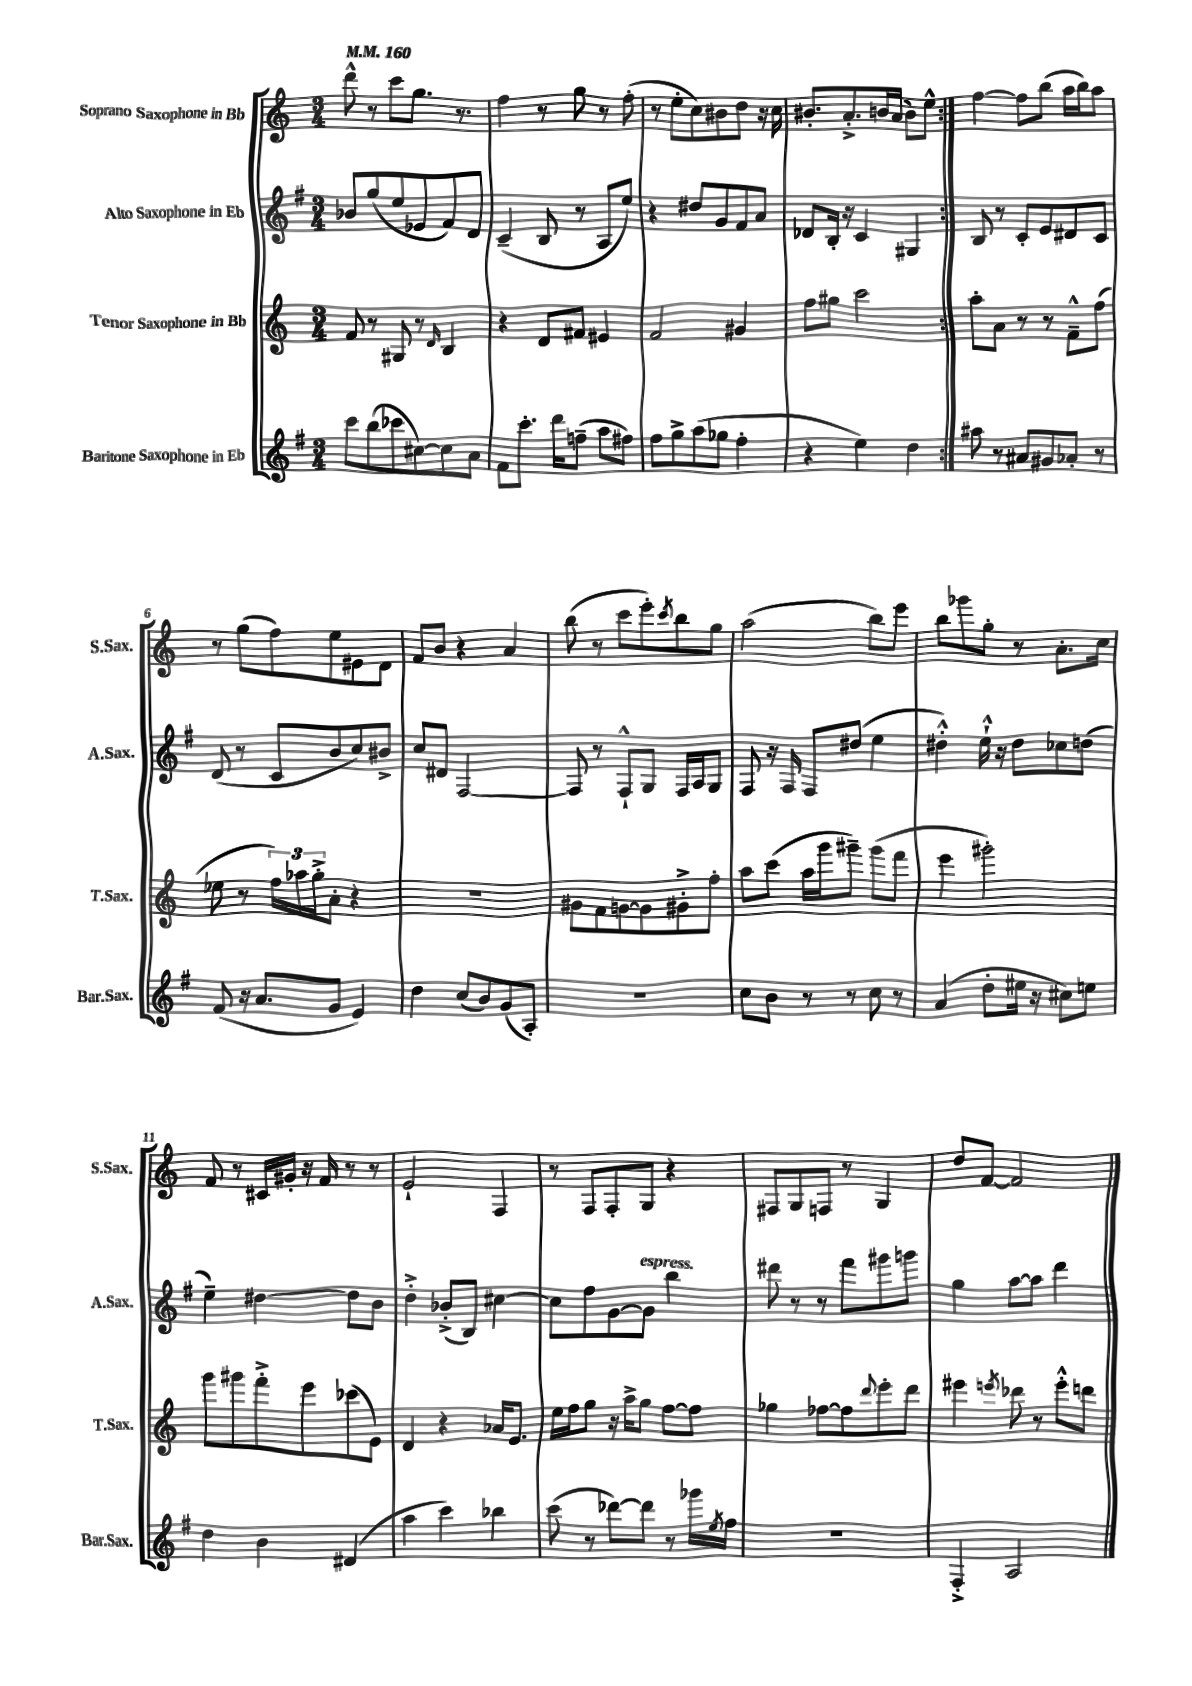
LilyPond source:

<<
\new StaffGroup <<
\new Staff = "s0" \with { instrumentName = "Soprano Saxophone in Bb" shortInstrumentName = "S.Sax." } {
    \clef treble \key c \major \numericTimeSignature \time 3/4 \tempo 4 = 160
    \repeat volta 2 { d'''8-^ r8 c'''8 g''8. r8. |
    f''4 r8 g''8 r8 f''8-.( |
    r8 e''8-. c''8) bis'8 d''8 r16 c''16 |
    bis'8.-. a'8.-.-> b'16 a'16( b'8) e''8-^ | }
    f''4~ f''8 b''8( a''16 b''16) a''8 |
    r8 g''8( f''8) e''8 eis'8 d'8 |
    f'8 b'8 r4 a'4 |
    b''8( r8 c'''8 e'''8-.) \acciaccatura { c'''8 } b''8 g''8 |
    a''2( b''8) e'''8 |
    b''8 ges'''8 g''8-. r8 a'8.-. c''16 |
    f'8 r8 cis'16 gis'16-. r16 f'16 r8 r8 |
    e'2-! f4 |
    r8 f8 f8-. g8 r4 |
    fis8 g8 f8 r8 g4 |
    d''8 f'8~ f'2 \bar "|." |
}
\new Staff = "s1" \with { instrumentName = "Alto Saxophone in Eb" shortInstrumentName = "A.Sax." } {
    \clef treble \key g \major \numericTimeSignature \time 3/4
    \repeat volta 2 { bes'8 g''8( e''8 ees'8 fis'8) d'8 |
    c'4--( b8 r8 a8 e''8) |
    r4 dis''8 g'8 fis'8 a'8 |
    des'8 b16-. r16 c'4 gis4 | }
    b8 r8 c'8-. e'8 dis'8 c'8 |
    d'8( r8 c'8 b'8 c''8) bis'8-> |
    c''8 dis'8 fis2~ |
    fis8 r8 fis8-!-^ g8 fis16 a16 g8 |
    fis8 r16 fis16 fis8 dis''8( e''4 |
    dis''4-.-^) e''16-!-^ r16 dis''8 ces''8 d''8( |
    e''4--) dis''4~ dis''8 b'8 |
    d''4-.-> bes'8-.->( b8) cis''4~ |
    cis''8 fis''8 g'8~ g'8^\markup { \italic "espress." } b''4 |
    dis'''8 r8 r8 fis'''8 gis'''8 g'''8 |
    g''4 a''8~ a''8 d'''4 \bar "|." |
}
\new Staff = "s2" \with { instrumentName = "Tenor Saxophone in Bb" shortInstrumentName = "T.Sax." } {
    \clef treble \key c \major \numericTimeSignature \time 3/4
    \repeat volta 2 { f'8 r8 gis8 r8 \grace { d'16 } b4 |
    r4 d'8 fis'8 eis'4 |
    f'2 gis'4 |
    f''8 gis''8 c'''2 | }
    a''8-. a'8 r8 r8 f'8---^ f''8( |
    ees''8 r8 \tuplet 3/2 { f''16) aes''16 g''16-.-> } a'8-. r4 |
    R2. |
    gis'8 f'8 g'8~ g'8 gis'8-.-> f''8-. |
    a''8 c'''8( a''16 g'''16 gis'''8--) gis'''8( f'''8 |
    e'''4 gis'''2-.) |
    g'''8 gis'''8 f'''8-.-> e'''8 ces'''8( e'8) |
    d'4 r4 aes'16 e'8. |
    e''16 f''16 g''8 r16 a''16-> g''8 f''8~ f''8 |
    ges''4 fes''8~ fes''8 \appoggiatura { d'''8 } e'''8-. d'''8 |
    eis'''4 \acciaccatura { e'''8 } des'''8 r8 e'''8-.-^ d'''8 \bar "|." |
}
\new Staff = "s3" \with { instrumentName = "Baritone Saxophone in Eb" shortInstrumentName = "Bar.Sax." } {
    \clef treble \key g \major \numericTimeSignature \time 3/4
    \repeat volta 2 { c'''8 b''8( ces'''8 cis''8~) cis''8 a'8 |
    fis'8 c'''8.-. d'''16 f''8--( a''8 fis''8) |
    fis''8 g''8-> a''8( ges''8 fis''4-. |
    r4 e''4) d''4 | }
    ais''8 r8 ais'8 gis'8 aes'8-. r8 |
    fis'8( r16 a'8. g'8 e'4) |
    d''4 c''8( b'8) g'8( a8-.) |
    R2. |
    c''8 b'8 r8 r8 c''8 r8 |
    a'4( d''8-. eis''16 r16 cis''8) e''8 |
    d''4 b'4 dis'4( |
    a''4 c'''4) bes''4 |
    c'''8( r8 des'''8~) des'''8 r8 ges'''16 \acciaccatura { e''8 } fis''16 |
    R2. |
    fis4-.-> a2 \bar "|." |
}
>>
>>
